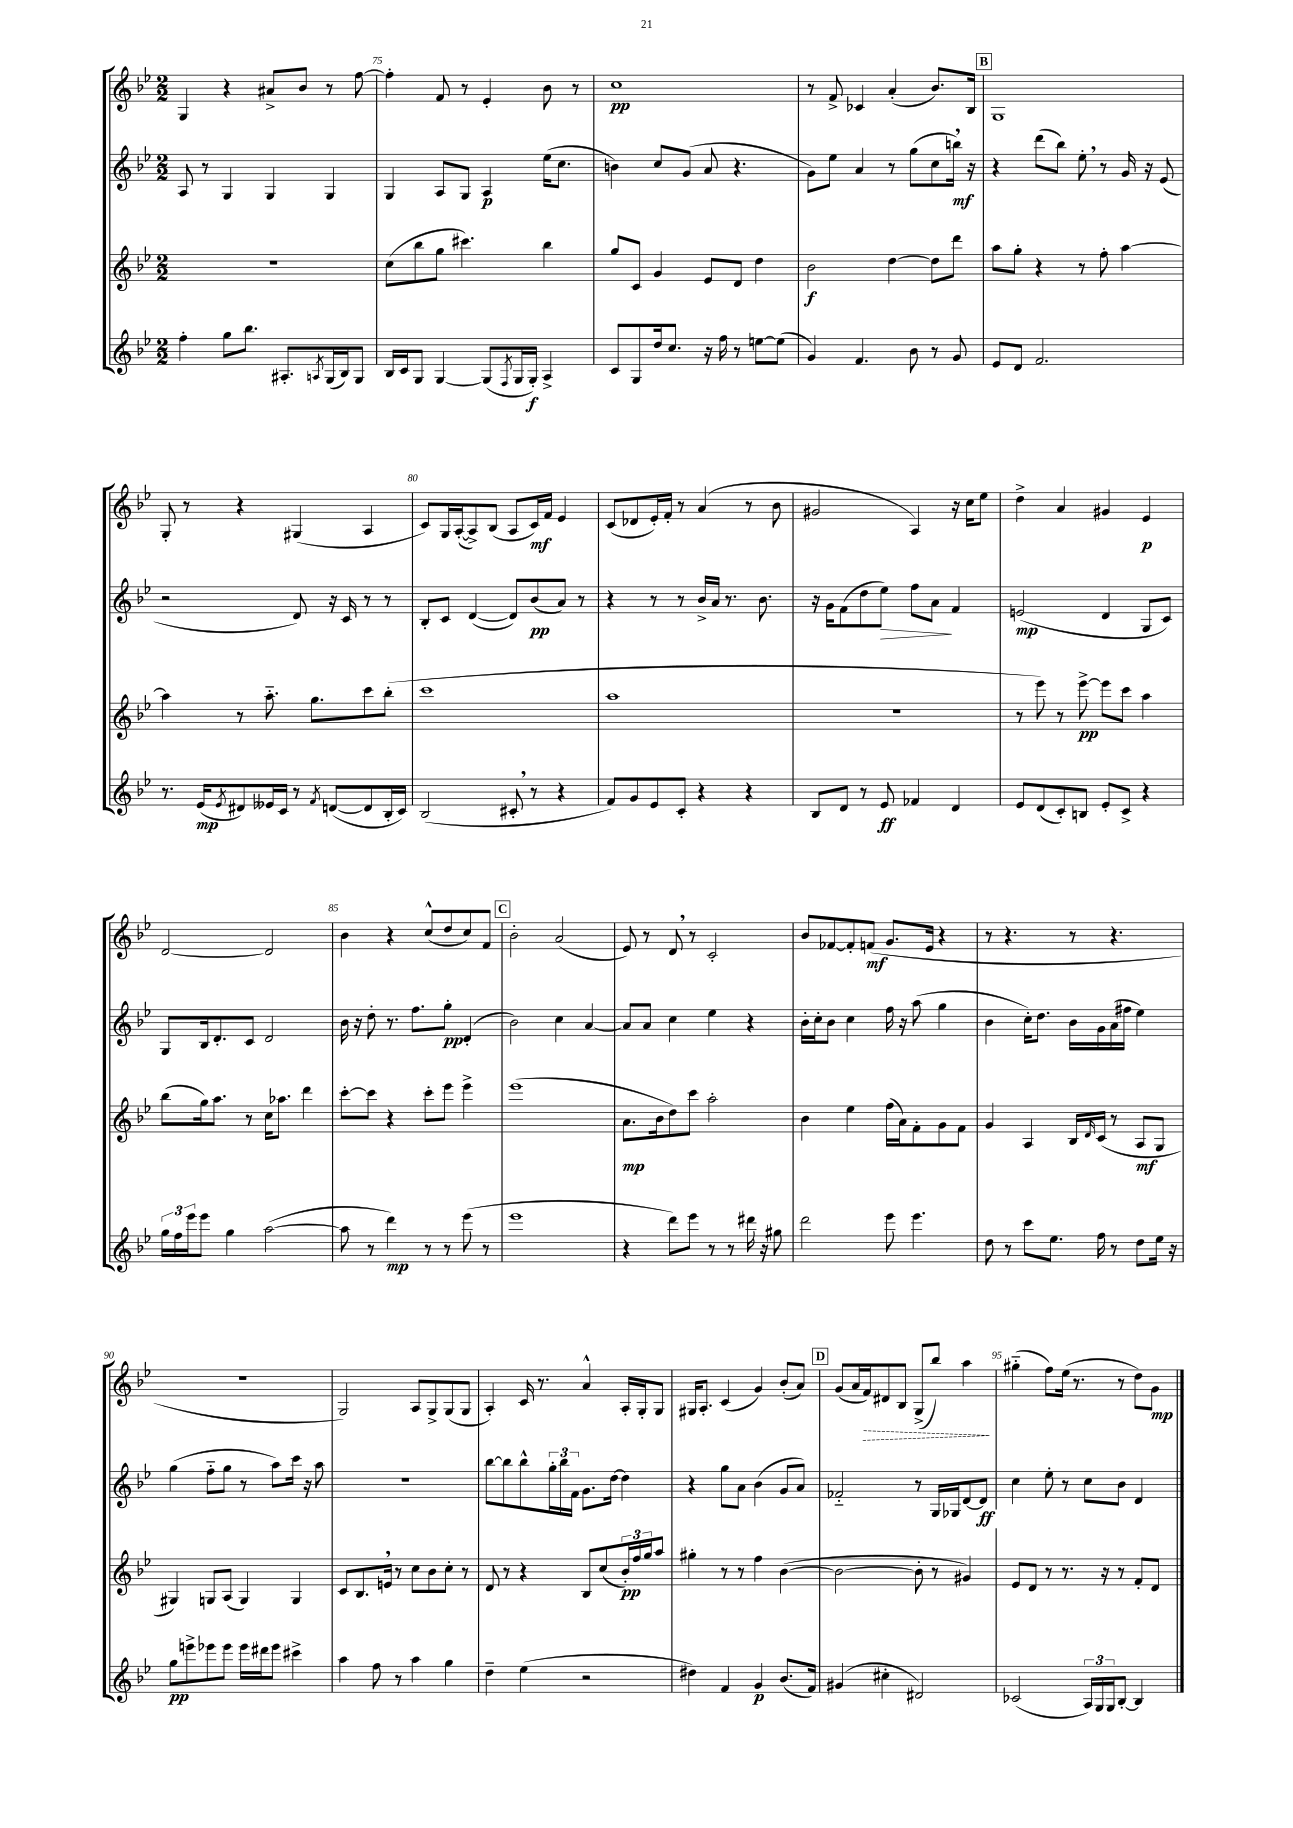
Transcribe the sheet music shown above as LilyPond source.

<<
\new StaffGroup <<
\new Staff = "s0" {
    \clef treble \key bes \major \numericTimeSignature \time 2/2
    g4 r4 ais'8-> bes'8 r8 f''8~ |
    f''4-. f'8 r8 ees'4-. bes'8 r8 |
    c''1\pp |
    r8 f'8-> ces'4 a'4-.( bes'8.) bes16 |
    \mark \markup { \box "B" } g1 |
    g8-. r8 r4 gis4( a4 |
    c'8) g16 a16~-.( a8->) bes8( a8 c'16\mf) f'16 ees'4 |
    c'8( des'8 ees'16-.) f'16-. r8 a'4( r8 bes'8 |
    gis'2 a4) r16 c''16 ees''8 |
    d''4-> a'4 gis'4 ees'4\p |
    d'2~ d'2 |
    bes'4 r4 c''8-^( d''8 c''8) f'8 |
    \mark \markup { \box "C" } bes'2-. a'2( |
    ees'8) r8 d'8 \breathe r8 c'2-. |
    bes'8 fes'8~ fes'8-. f'8\mf( g'8. ees'16 r4 |
    r8 r4. r8 r4. |
    R1 |
    g2) a8 g8-> g8( g8 |
    a4-.) c'16 r8. a'4-^ a16-. g16-. g8 |
    gis16 a8.-. c'4( g'4) bes'8-.( a'8) |
    \mark \markup { \box "D" } g'8( a'16 \once \override Hairpin.style = #'dashed-line f'16\>) dis'8 bes8 g8->( bes''8) a''4\! |
    gis''4-_( f''8) ees''16( r8. r8 d''8) g'8\mp \bar "|." |
}
\new Staff = "s1" {
    \clef treble \key bes \major \numericTimeSignature \time 2/2
    a8 r8 g4 g4 g4 |
    g4 a8 g8 a4\p ees''16( c''8. |
    b'4) c''8 g'8( a'8 r4. |
    g'8) ees''8 a'4 r8 g''8( c''8 b''16\mf) \breathe r16 |
    \mark \markup { \box "B" } r4 d'''8( bes''8) ees''8-. \breathe r8 g'16 r16 ees'8( |
    r2 d'8) r16 c'16 r8 r8 |
    bes8-. c'8 d'4~( d'8) bes'8\pp( a'8) r8 |
    r4 r8 r8 bes'16-> a'16 r8. bes'8. |
    r16 g'16 f'8( d''8 ees''8\>) f''8 a'8\! f'4 |
    e'2\mp( d'4 g8 c'8) |
    g8 bes16 d'8.-. c'8 d'2 |
    bes'16 r16 d''8-. r8. f''8. g''8-.\pp d'4-.( |
    \mark \markup { \box "C" } bes'2) c''4 a'4~ |
    a'8 a'8 c''4 ees''4 r4 |
    bes'16-. c''16-. bes'8 c''4 f''16 r16 a''8( g''4 |
    bes'4 c''16-.) d''8. bes'16 g'16 a'16( fis''16 ees''4) |
    g''4( f''8-_ g''8 r8 a''8) c'''16 r16 a''8 |
    R1 |
    bes''8~ bes''8 bes''8-^ \tuplet 3/2 { g''16-. bes''16 f'16 } g'8. d''16~ d''4 |
    r4 g''8 a'8 bes'4( g'8 a'8) |
    \mark \markup { \box "D" } fes'2-_ r8 g16 ges16 d'8~ d'8\ff |
    c''4 ees''8-. r8 c''8 bes'8 d'4 \bar "|." |
}
\new Staff = "s2" {
    \clef treble \key bes \major \numericTimeSignature \time 2/2
    r1 |
    c''8( bes''8 g''8 cis'''4.) bes''4 |
    g''8 c'8 g'4 ees'8 d'8 d''4 |
    bes'2\f d''4~ d''8 d'''8 |
    \mark \markup { \box "B" } a''8 g''8-. r4 r8 f''8-. a''4~ |
    a''4 r8 a''8.-_ g''8. c'''8 bes''8-.( |
    c'''1 |
    a''1 |
    r1 |
    r8 ees'''8) r8 ees'''8~->\pp ees'''8 c'''8 a''4 |
    bes''8( g''16) a''8. r8 c''16 aes''8. d'''4 |
    c'''8~-. c'''8 r4 c'''8-. ees'''8 ees'''4-> |
    \mark \markup { \box "C" } ees'''1( |
    a'8.\mp bes'16 d''8) c'''8 a''2-. |
    bes'4 ees''4 f''16( a'16) f'8-. g'8 f'8 |
    g'4 a4 bes16 \grace { d'16 } c'16( r8 a8\mf g8 |
    gis4) g8 a8( g4) g4 |
    c'8 bes8. e'16 \breathe r8 c''8 bes'8 c''8-. r8 |
    d'8 r8 r4 bes8 c''8( \tuplet 3/2 { bes'16-.\pp) f''16 g''16 } a''8 |
    gis''4-. r8 r8 f''4 bes'4~( |
    \mark \markup { \box "D" } bes'2~ bes'8-. r8 gis'4) |
    ees'8 d'8 r8 r8. r16 r8 f'8-. d'8 \bar "|." |
}
\new Staff = "s3" {
    \clef treble \key bes \major \numericTimeSignature \time 2/2
    f''4-. g''8 bes''8. ais8.-. \acciaccatura { a8 } g16( bes16) g8 |
    bes16 c'16 g8 g4~ g8( \acciaccatura { f8 } g16 g16-.\f) a4-> |
    c'8 g8 d''16 c''8. r16 f''16 r8 e''8~ e''8( |
    g'4) f'4. bes'8 r8 g'8 |
    \mark \markup { \box "B" } ees'8 d'8 f'2. |
    r8. ees'16\mp( \acciaccatura { ees'8 } dis'8) eeses'16 c'16 r8 \acciaccatura { f'8 } d'8~( d'8 bes16-. c'16) |
    bes2( cis'8-. \breathe r8 r4 |
    f'8) g'8 ees'8 c'8-. r4 r4 |
    bes8 d'8 r8 ees'8\ff fes'4 d'4 |
    ees'8 d'8( c'8-.) b8 ees'8-. c'8-> r4 |
    \tuplet 3/2 { g''16 f''16 ees'''16 } ees'''8 g''4 a''2~( |
    a''8 r8 d'''4\mp) r8 r8 ees'''8( r8 |
    \mark \markup { \box "C" } ees'''1 |
    r4 d'''8) ees'''8 r8 r8 dis'''16 r16 gis''8 |
    d'''2 ees'''8 ees'''4. |
    d''8 r8 c'''8 ees''8. f''16 r8 d''8 ees''16 r16 |
    g''8\pp e'''8-> ees'''8 ees'''8 ees'''16 dis'''16 ees'''8 cis'''4-> |
    a''4 f''8 r8 a''4 g''4 |
    d''4-- ees''4( r2 |
    dis''4) f'4 g'4\p bes'8.( f'16) |
    \mark \markup { \box "D" } gis'4( cis''4-. dis'2) |
    ces'2( \tuplet 3/2 { a16) g16 g16 } bes8~-. bes4 \bar "|." |
}
>>
>>
\layout { \context { \Score currentBarNumber = #74 \override BarNumber.break-visibility = ##(#f #t #t) barNumberVisibility = #(every-nth-bar-number-visible 5) } }
